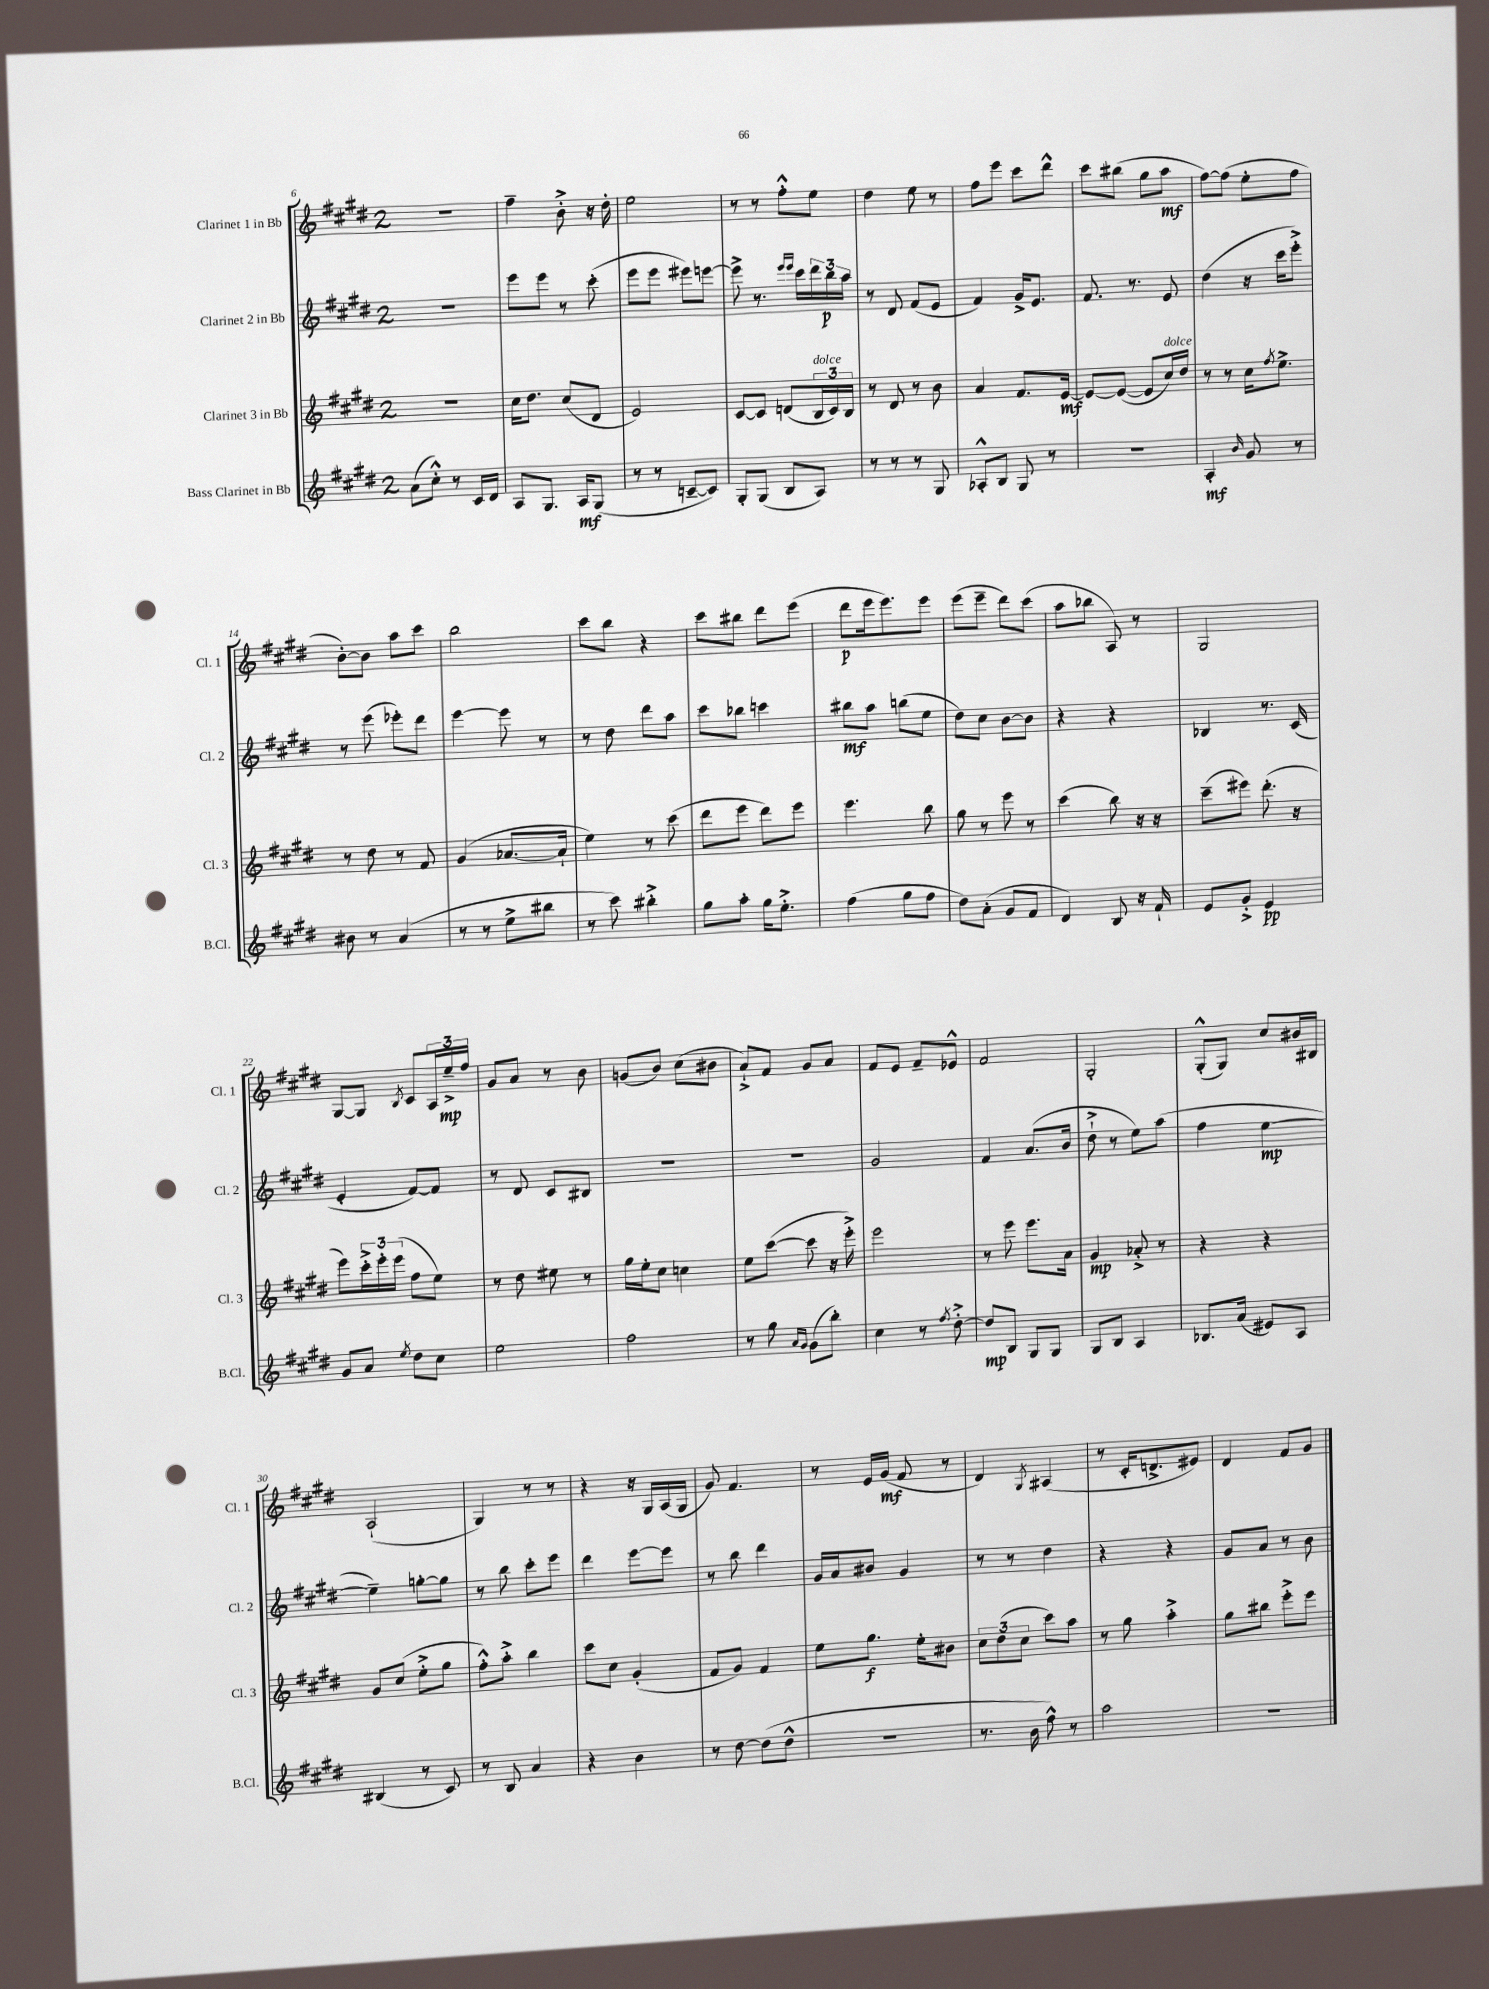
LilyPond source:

<<
\new StaffGroup <<
\new Staff = "s0" \with { instrumentName = "Clarinet 1 in Bb" shortInstrumentName = "Cl. 1" } {
    \clef treble \key e \major \once \override Staff.TimeSignature.style = #'single-digit \time 2/4
    R2 |
    fis''4-- b'8-.-> r16 dis''16-. |
    e''2 |
    r8 r8 fis''8-.-^ e''8 |
    dis''4 e''8 r8 |
    fis''8 e'''8 cis'''8 dis'''8-^ |
    cis'''8 bis''8( gis''8 a''8\mf |
    fis''8~) fis''8( e''8-. fis''8 |
    b'8~-.) b'8 a''8 cis'''8 |
    b''2 |
    cis'''8 b''8 r4 |
    cis'''8 bis''8 dis'''8 e'''8( |
    dis'''8\p e'''16 e'''8.) e'''8 |
    e'''8( e'''8-- dis'''8) cis'''8( |
    a''8 bes''8 a8) r8 |
    gis2 |
    gis8~ gis8 \acciaccatura { b8 } cis'8 \tuplet 3/2 { a16 e''16--->\mp fis''16 } |
    gis'8 a'8 r8 b'8 |
    g'8( b'8) cis''8( bis'8 |
    a'8-!->) fis'8 gis'8 a'8 |
    fis'8 e'8 fis'8-- ees'8-^ |
    fis'2 |
    gis2-. |
    gis8-.-^( gis8) cis''8 bis'16 bis16 |
    a2-!( |
    gis4) r8 r8 |
    r4 r16 gis16 a16( gis16 |
    gis'8) fis'4. |
    r8 e'16 gis'16\mf( fis'8 r8 |
    dis'4) \acciaccatura { gis8 } ais4( |
    r8 cis'16-. d'8.-> eis'8) |
    dis'4 fis'8 gis'8 \bar "|." |
}
\new Staff = "s1" \with { instrumentName = "Clarinet 2 in Bb" shortInstrumentName = "Cl. 2" } {
    \clef treble \key e \major \once \override Staff.TimeSignature.style = #'single-digit \time 2/4
    R2 |
    e'''8 e'''8 r8 cis'''8-.( |
    e'''8 e'''8 eis'''8) e'''8~ |
    e'''8-> r8. \grace { e'''16 e'''16 } cis'''16 \tuplet 3/2 { dis'''16 b''16\p a''16 } |
    r8 dis'8 fis'8( e'8 |
    fis'4) gis'16-> e'8. |
    fis'8. r8. e'8 |
    dis''4( r16 cis'''16 e'''8-.->) |
    r8 e'''8( ees'''8-.) dis'''8 |
    e'''4~ e'''8 r8 |
    r8 dis''8 dis'''8 a''8 |
    cis'''8 bes''8 c'''4 |
    bis''8\mf a''8 b''8( e''8 |
    dis''8) cis''8 b'8~ b'8 |
    r4 r4 |
    bes4 r8. cis'16( |
    e'4-. fis'8~) fis'8 |
    r8 dis'8 cis'8 bis8 |
    R2 |
    R2 |
    gis'2 |
    fis'4 a'8.( b'16 |
    dis''8-!-> r8 e''8) a''8( |
    fis''4 e''4~\mp |
    e''4--) g''8~-. g''8 |
    r8 b''8 cis'''8-. e'''8 |
    dis'''4 e'''8~ e'''8 |
    r8 b''8 dis'''4 |
    gis'16 a'16 bis'8 gis'4 |
    r8 r8 dis''4 |
    r4 r4 |
    gis'8 a'8 r8 b'8 \bar "|." |
}
\new Staff = "s2" \with { instrumentName = "Clarinet 3 in Bb" shortInstrumentName = "Cl. 3" } {
    \clef treble \key e \major \once \override Staff.TimeSignature.style = #'single-digit \time 2/4
    R2 |
    cis''16 dis''8. cis''8( dis'8 |
    e'2) |
    cis'8~ cis'8 d'8( \tuplet 3/2 { b16^\markup { \italic "dolce" } cis'16) b16 } |
    r8 dis'8 r8 b'8 |
    a'4 fis'8. e'16~\mf |
    e'8~ e'8~( e'8 cis''16^\markup { \italic "dolce" }) dis''16 |
    r8 r8 cis''16 \acciaccatura { fis''8 } e''8.-> |
    r8 dis''8 r8 fis'8 |
    gis'4( aes'8.~ aes'16-! |
    e''4) r8 cis'''8( |
    dis'''8 e'''8 dis'''8) e'''8 |
    e'''4. b''8 |
    gis''8 r8 e'''8 r8 |
    cis'''4( b''8) r16 r16 |
    cis'''8--( eis'''8) dis'''8.-.( r16 |
    e'''8) \tuplet 3/2 { cis'''16-.-> e'''16-. e'''16( } fis''8 e''8) |
    r8 dis''8 eis''8 r8 |
    gis''16 e''16-. cis''8 c''4 |
    e''8 cis'''8~( cis'''8 r16 e'''16-.->) |
    e'''2 |
    r8 e'''8 e'''8. a'16 |
    gis'4\mp aes'8-.-> r8 |
    r4 r4 |
    gis'8 cis''8( e''8-.-> gis''8 |
    fis''8-.-^) a''8-.-> b''4 |
    cis'''8 cis''8 gis'4-.( |
    fis'8 gis'8) fis'4 |
    e''8 gis''8.\f e''16-. bis'8 |
    \tuplet 3/2 { cis''8 dis''8( cis''8 } cis'''8) a''8 |
    r8 gis''8 a''4-.-> |
    gis''8 bis''8 e'''8-.-> e'''8 \bar "|." |
}
\new Staff = "s3" \with { instrumentName = "Bass Clarinet in Bb" shortInstrumentName = "B.Cl." } {
    \clef treble \key e \major \once \override Staff.TimeSignature.style = #'single-digit \time 2/4
    a'8( cis''8-.-^) r8 cis'16 dis'16 |
    a8 gis8. a16\mf gis8( |
    r8 r8 c'8~-- c'8) |
    gis8-. gis8( b8 a8) |
    r8 r8 r8 gis8 |
    aes8-.-^ b8 gis8 r8 |
    r2 |
    a4-.\mf \grace { b'16 } gis'8 r8 |
    bis'8 r8 a'4( |
    r8 r8 e''8-> bis''8 |
    r8 cis'''8) bis''4-.-> |
    gis''8 a''8-. gis''16 e''8.-.-> |
    fis''4( gis''8 fis''8 |
    dis''8) a'8-.( gis'8 fis'8 |
    dis'4) b8 r16 fis'16-! |
    e'8 gis'8-.-> e'4\pp |
    gis'8 a'8 \acciaccatura { e''8 } dis''8 cis''8 |
    e''2 |
    fis''2 |
    r8 gis''8 \grace { a'16 gis'16 } gis'8( b''8-.) |
    cis''4 r8 \acciaccatura { fis''8 } dis''8~-.-> |
    dis''8\mp b8 gis8 gis8 |
    gis8 b8 a4 |
    bes8. a'16( eis'8) a8 |
    bis4( r8 cis'8) |
    r8 b8 a'4 |
    r4 b'4 |
    r8 dis''8~ dis''8( dis''8-^ |
    R2 |
    r8. b'16 fis''8-^) r8 |
    a''2 |
    R2 \bar "|." |
}
>>
>>
\layout { \context { \Score currentBarNumber = #6 } }
